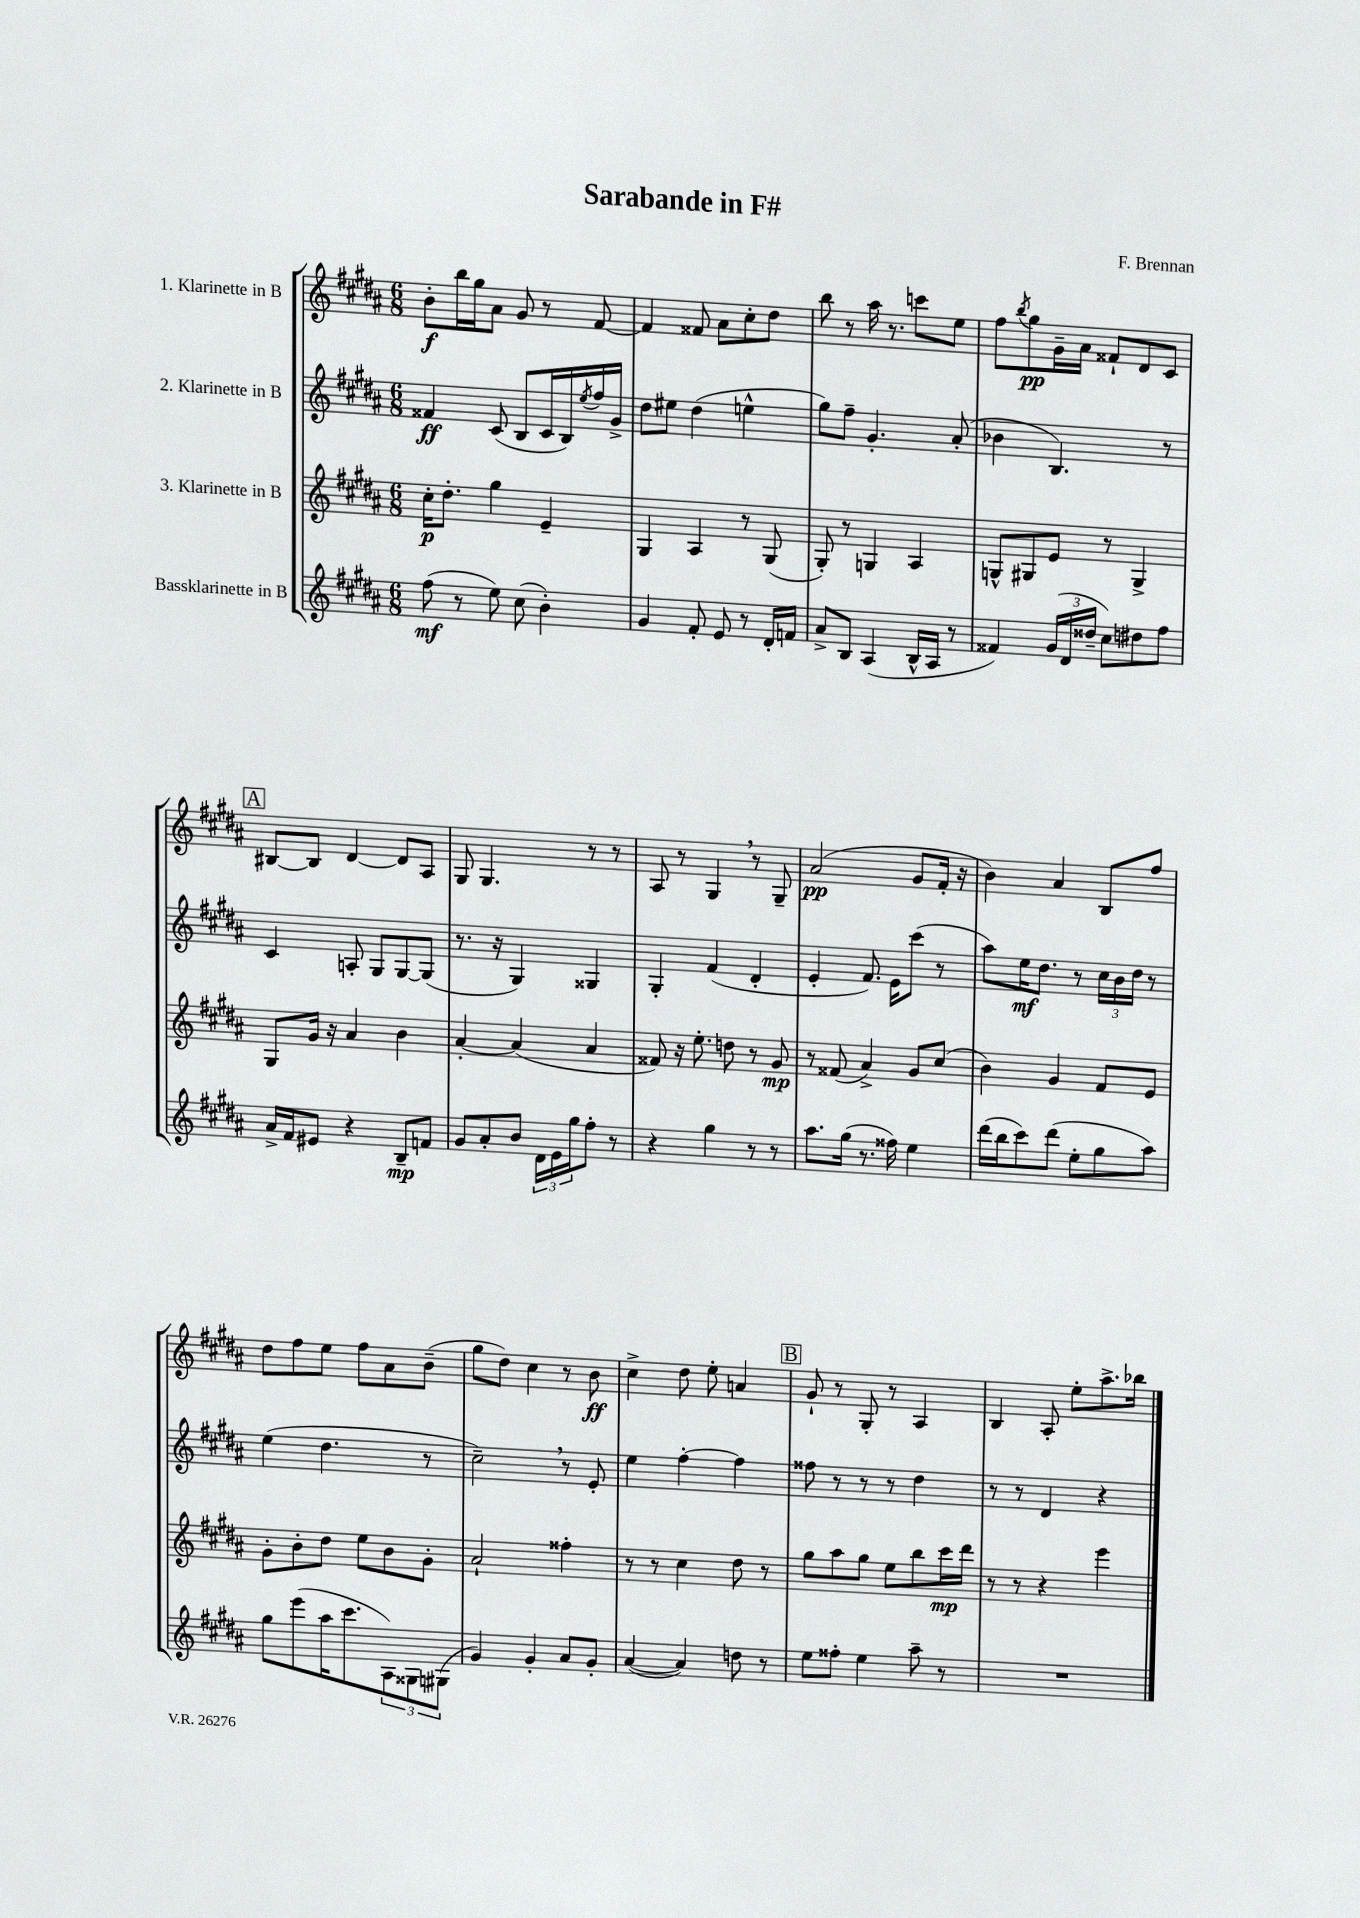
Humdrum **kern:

**kern	**kern	**kern	**kern
*staff4	*staff3	*staff2	*staff1
*clefG2	*clefG2	*clefG2	*clefG2
*k[f#c#g#d#a#]	*k[f#c#g#d#a#]	*k[f#c#g#d#a#]	*k[f#c#g#d#a#]
*M6/8	*M6/8	*M6/8	*M6/8
(8ff#	16cc#'	4f##	8b'
.	8.dd#'	.	.
8r	.	.	16bb
.	.	.	16gg#
8ee)	4gg#	(8c#	8a#
(8cc#	.	8B	8g#
4b')	4e~	16c#	8r
.	.	16B)	.
.	.	8qee	.
.	.	16ff#	[8f#
.	.	16g#^	.
=	=	=	=
4g#	4G#	8dd#	4f#]
.	.	8ee#	.
8f#'	4A#	(4dd#	8f##
8e	.	.	8a#
8r	8r	4ee^^	8cc#'
16d#'	(8G#	.	8dd#
16f	.	.	.
=	=	=	=
8a#^	8G#')	8gg#)	8bb
8B	8r	8ff#~	8r
(4A#	4G	4.g#'	16aa#
.	.	.	8.r
16B^^	4A#	.	8ccc
16A#	.	.	.
8r	.	(8a#'	8ee
=	=	=	=
4f##)	8G^^	4b-	8ff#
.	.	.	8qbb
.	8G#	.	8gg#
(24g#	8e	4.B)	16g#~
24d#	.	.	.
.	.	.	16a#
24dd##~	.	.	.
8cc#)	8r	.	8f##`
8dd#	4G#^	.	8d#
8ff#	.	8r	8c#
=	=	=	=
16a#^	8G#	4c#	[8B#
16f#	.	.	.
8e#	16g#	.	8B#]
.	16r	.	.
4r	4a#	8A'	[4d#
.	.	8G#	.
8B~	4b	[8G#	8d#]
8f	.	(8G#]	8A#
=	=	=	=
8g#	[4a#'	8.r	8G#
8a#'	.	.	4.G#
.	.	16r	.
8b	(4a#]	4G#)	.
24d#	.	.	.
24e	.	.	.
24gg#	.	.	.
8ff#'	4a#	4G##	8r
8r	.	.	8r
=	=	=	=
4r	8f##)	4G#'	8A#
.	16r	.	8r
.	8.ee'	.	.
4gg#	.	(4f#	4G#
.	8dd	.	.
8r	8r	4d#'	8r
8r	8g#	.	8G#~
=	=	=	=
8.aa#	8r	4e'	(2a#
.	(8f##	.	.
(16gg#	.	.	.
8.r	4a#^)	8.f#)	.
16ff##)	.	16e	.
4ee	8g#	(8ccc#	8g#
.	(8cc#	8r	16f#'
.	.	.	16r
=	=	=	=
(16ddd#	4b)	8aa#)	4b)
16bb	.	.	.
8ccc#)	.	16ee	.
.	.	8.dd#	.
(8ddd#	4g#	.	4a#
8ee'	.	8r	.
8gg#	8f#	24cc#	8B
.	.	24b	.
.	.	24dd#	.
8aa#)	8e	8r	8ff#
=	=	=	=
8gg#	8g#'	(4ee	8dd#
(8eee	8b'	.	8ff#
16aa#	8dd#	4.dd#	8ee
8.ccc#	.	.	.
.	8ee	.	8ff#
12A#)	8b	.	8a#
12G##	.	.	.
.	8g#'	8r	(8b~
(12G#	.	.	.
=	=	=	=
4g#)	2a#`	2cc#~)	8gg#
.	.	.	8dd#)
4g#'	.	.	4cc#
8a#	4ff##'	8r	8r
8g#'	.	8e'	8b
=	=	=	=
([4a#	8r	4ee	4cc#^
.	8r	.	.
4a#])	4cc#	[4ff#'	8dd#
.	.	.	8ee'
8dd	8dd#	4ff#]	4a
8r	8r	.	.
=	=	=	=
8ee	8gg#	8ff##	8g#`
8ff##'	8aa#	8r	8r
4ee	8gg#	8r	8G#'
.	8ee	8r	8r
8aa#~	8bb	4dd#	4A#
8r	16ccc#	.	.
.	16ddd#	.	.
=	=	=	=
2.r	8r	8r	4B
.	8r	8r	.
.	4r	4d#	8A#'
.	.	.	8ee'
.	4eee	4r	8.aa#^
.	.	.	16bb-
==	==	==	==
*-	*-	*-	*-
